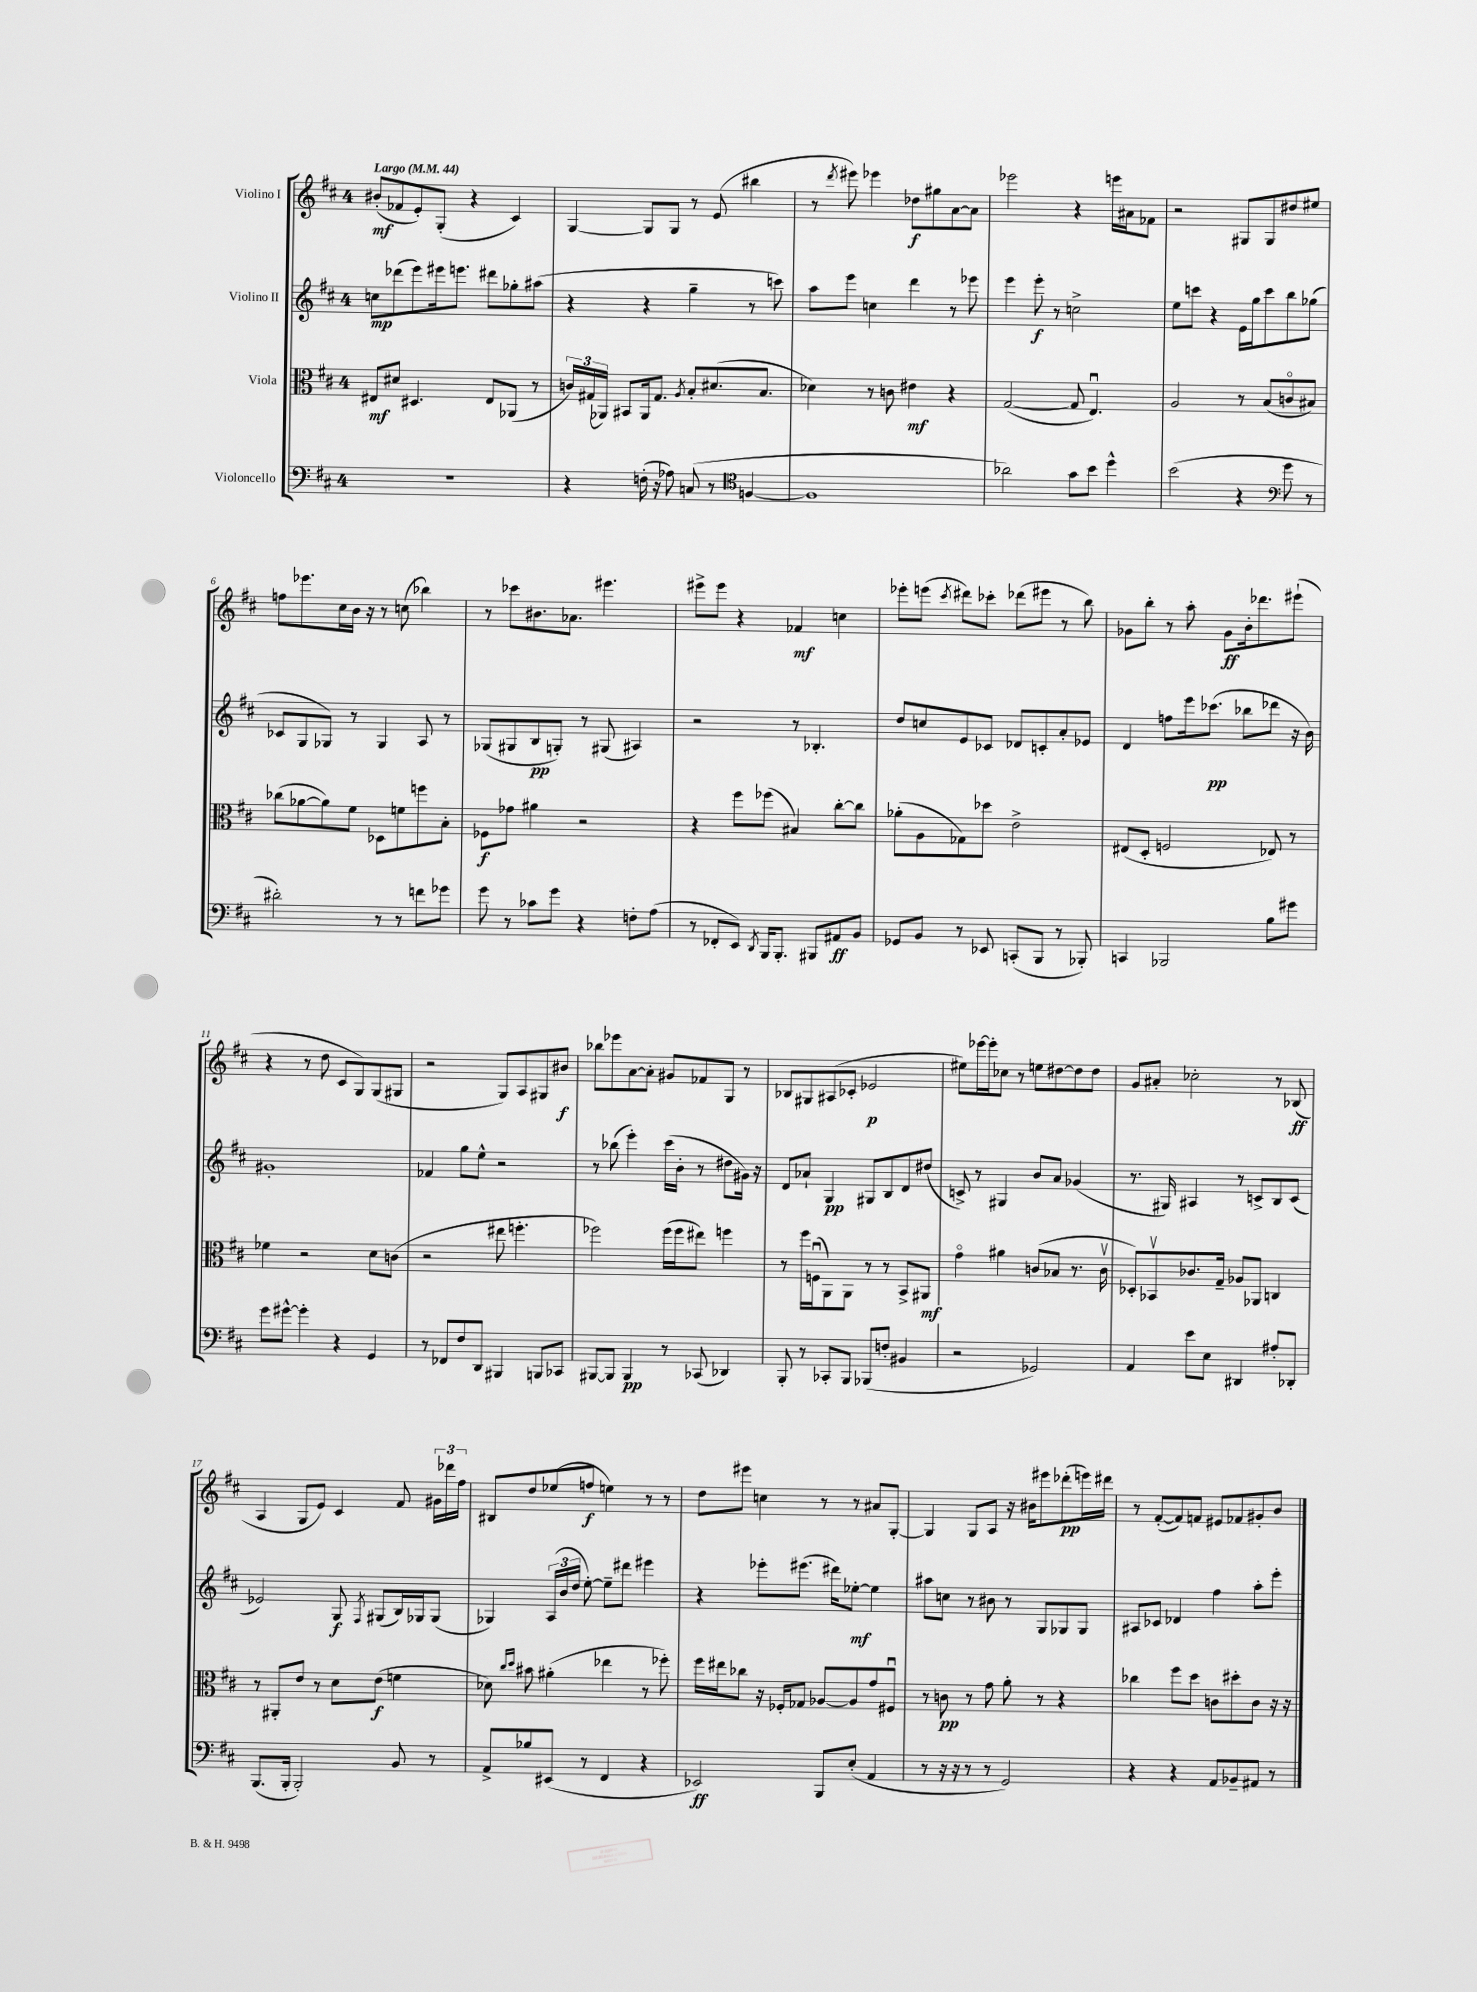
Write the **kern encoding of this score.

**kern	**kern	**kern	**kern
*staff4	*staff3	*staff2	*staff1
*clefF4	*clefC3	*clefG2	*clefG2
*k[f#c#]	*k[f#c#]	*k[f#c#]	*k[f#c#]
*M4/4	*M4/4	*M4/4	*M4/4
*MM44	*MM44	*MM44	*MM44
1r	8E#/L	8cc\L	(8b#'/L
.	8d#/J	(8ddd-\	8f-/
.	4.D#/	8eee\)	8e'/)
.	.	16eee#\k	(8G'/J
.	.	8.eee\J	.
.	.	.	4r
.	8E#/L	8ddd#\L	.
.	(8AA-/J	8gg-'\	4c#/)
.	8r	(8aa#\J	.
=	=	=	=
4r	24c/LL)	4r	[4G/
.	(24G#/	.	.
.	24AA-/JJ)	.	.
.	8BB#/L	.	.
(16F'\	16AA-/k	4r	8G/]L
16r	8.G#/J	.	.
8A-\)	.	.	8G/J
.	8qA/	.	.
(8C/	8B'/L	4gg~\	8r
8r	(8.d#/	.	(8e/
*clefC4	*	*	*
[4F/	.	8r	4bb#\
.	8.B/J	.	.
.	.	8ccc\)	.
=	=	=	=
1F]	4d-\)	8aa\L	8r
.	.	.	8qddd/
.	.	8eee\J	8eee#\)
.	8r	4cc\	4eee-\
.	8c\	.	.
.	4e#\	4ddd\	8dd-\L
.	.	.	8gg#\
.	4r	8r	[8a\
.	.	8eee-\	8a\]J
=	=	=	=
2a-\)	([2G/	4eee\	2eee-\
.	.	8eee'\	.
.	.	8r	.
8g\L	8G/]	2cc^\	4r
8b\J	4.Eu/)	.	.
4dd^^\	.	.	16eee\LL
.	.	.	16a#\J
.	.	.	8f-\J
=	=	=	=
(2b\	2A/	8ee\L	2r
.	.	8ccc\J	.
.	.	4r	.
4r	8r	16e\LL	8G#/L
.	.	16gg\J	.
.	(8B/L	8ccc\	8G#/
*clefF4	*	*	*
8g\	8co/	8bb\	8dd#/
8r	8B#/J)	(8gg-\J	8ee#/J
=	=	=	=
2d#'\)	(8cc-\L	8c-/L	8ff\L
.	[8a-\	8G/	8.eee-\
.	8a-\])	8G-/J)	.
.	.	.	16cc#\L
.	8f#\J	8r	16b\JJ
.	.	.	16r
8r	8D-\L	4G-/	8r
8r	8f\	.	(8cc\
8f\L	8ff\	8A/	4bb-\)
8g-\J	8B'\J	8r	.
=	=	=	=
8g\	8F-\L	(8G-/L	8r
8r	8g-\J	8G#/	8ccc-\L
8c-\L	4a#\	8B/	8.b#\
8g\J	.	8G'/J)	.
.	.	.	8.a-\J
4r	2r	8r	.
.	.	(8G#/	4.eee#\
8F'\L	.	4A#/)	.
(8A\J	.	.	.
=	=	=	=
8r	4r	2r	8eee#^\L
8FF-'/L	.	.	8eee#\J
8EE/J)	8ff#\L	.	4r
8qDD/	.	.	.
16BBB/LK	(8ff-\J	.	.
8.BBB'/J	.	.	.
.	4B#/)	8r	4f-/
8BBB#/L	.	4.B-'/	.
8AA#/	[8cc#'\L	.	4cc\
8BB/J	8cc#\]J	.	.
=	=	=	=
8GG-/L	(8a-'\L	8dd/L	8eee-'\L
8BB/J	8A\	8cc/	(8eee\J
.	.	.	8qccc#/
8r	8G-\)	8e/	8ddd#\L)
8EE-/	8dd-\J	8c-/J	8ccc-'\J
(8CC'/L	2e^\	8d-/L	(8ddd-\L
8BBB/J	.	8c'/	8eee#\J
8r	.	8a'/	8r
8BBB-'/)	.	8e-/J	8bb\)
=	=	=	=
4CC/	(8E#/L	4d/	8g-\L
.	8D'/J	.	8bb'\J
2BBB-/	2F/	8ff\L	8r
.	.	16eee\k	8aa'\
.	.	(8.ccc-\J	.
.	.	.	8g-\L
.	.	8bb-\L	16b'\k
.	.	.	8.ddd-\
8B\L	8E-/)	8ddd-\J	.
8g#\J	8r	16r	(8eee#`\J
.	.	16b\)	.
=	=	=	=
8g\L	4f-\	1g#'	4r
[8g#^^\J	.	.	.
4g#'\]	2r	.	8r
.	.	.	8dd\
4r	.	.	8c#/L
.	.	.	8G/)
4GG/	8d\L	.	(8G/
.	(8c\J	.	8G#/J
=	=	=	=
8r	2r	4f-/	2r
8FF-/L	.	.	.
8F#/	.	8gg\L	.
8DD/J	.	8ee^^\J	.
4BBB#/	8ee#\	2r	8G/L)
.	4.ff'\	.	8A/
8BBB/L	.	.	8G#/
8CC-/J	.	.	8b#/J
=	=	=	=
[8BBB#/L	2ff-\)	8r	8bb-\L
8BBB#/]J	.	(8bb-\	8eee-\
4BBB#/	.	4eee'\)	[8a\
.	.	.	8a'\]J
8r	(16ff-\LL	(16ccc#\LL	8g#/L
.	16ff-\J	16b'\JJ	.
(8CC-/	8ee#\J)	8r	8f-/
4DD-/)	4ff\	8dd#\L	8G/J
.	.	16g#\Jk)	8r
.	.	16r	.
=	=	=	=
8BBB'/	8r	8d/L	8B-/L
8r	16ff#\LL	8a-`/J	8G#/
.	(16Fu\J	.	.
8CC-'/L	8AA\)	4G/	(8A#/
8BBB/J	8AA\J	.	8c-'/J
(8BBB-/L	8r	8G#/L	2e-/
8F'/J	8r	8B/	.
4BB#/	8BB^/L	8d/	.
.	8AA#/J	(8dd#/J	.
=	=	=	=
2r	4go\	8c^/)	8ee#\L)
.	.	8r	[16eee-\L
.	.	.	16eee-'\]J
.	4a#\	4G#/	8cc-\J
.	.	.	8r
2GG-/)	(8c/L	8b/L	8ee\L
.	8B-/J	8a/J	[8dd#\
.	8.r	(4g-/	8dd#\]
.	.	.	8dd#\J
.	16cv\	.	.
=	=	=	=
4AA/	8D-'/L)	8.r	8g/L
.	8BB-v/	.	8a#'/J
.	.	16G#/)	.
8e\L	8.c-/	4A#/	2cc-'\
8E\J	.	.	.
.	16G~/Jk	.	.
4DD#/	8A-/L	8r	.
.	8AA-/J	8c^/L	.
8A#'/L	4C/	8B/	8r
8DD-'/J	.	(8c/J	(8B-/
=	=	=	=
(8.BBB/L	8r	2e-/)	4A/
.	8AA#'/L	.	.
16BBB'/Jk	.	.	.
2BBB'/)	8e/J	.	8G/L
.	8r	.	8e/J)
.	8d\L	8G/	4c#/
.	.	8qF#/	.
.	(8e\J	(8G#/L	.
8BB/	4f\	16B/L)	8f#/
.	.	16G-/J	.
8r	.	(8G-/J	24g#\LL
.	.	.	24ddd-\
.	.	.	24ff#\JJ
=	=	=	=
8AA^/L	8d-\)	4G-/)	8B#/L
.	16qqcc#/LL	.	.
.	16qqdd/JJ	.	.
8B-/	8b#\	.	8dd/
(8EE#/J	(4a#'\	(24A/LL	(8ee-/
.	.	24b/	.
.	.	24dd/JJ	.
8r	.	[8ee'\)	8ff/J
4FF#/	4ee-\	8ee~\]L	4ee\)
.	.	8ddd#\J	.
4r	8r	4eee#\	8r
.	8ff-'\)	.	8r
=	=	=	=
2EE-/)	16ff#\LL	4r	8dd\L
.	16ee#\J	.	.
.	8cc-\J	.	8eee#\J
.	16r	8eee-'\L	4cc\
.	16F-'/LK	.	.
.	8G-/J	(8.eee#\J	.
8BBB/L	[8A-/L	.	8r
.	.	16ddd#\LK)	.
(8E'/J	8A-/]	[8ee-'\J	8r
4AA/	8g/	4ee-\]	8a#/L
.	8F#u/J	.	[8G'/J
=	=	=	=
8r	8r	8aa#\L	4G/]
16r	8c\	8cc\J	.
16r	.	.	.
8r	8r	8r	8G/L
8r	8g\	8b#\	8A/J
2GG/)	8a'\	8r	16r
.	.	.	16b#\LK
.	8r	8G/L	8eee#\
.	4r	8G-/	(8ddd-'\
.	.	8G-/J	16eee\L)
.	.	.	16ddd#\JJ
=	=	=	=
4r	4cc-\	8A#/L	8r
.	.	8c-/J	([8f#'/L
4r	8ff#\L	4d-/	8f#/])
.	8dd\J	.	8f/J
8AA/L	8c\L	4ff#\	8e#/L
8BB-~/	8dd#'\	.	8f-/
8AA#/J	8c\J	8aa'\L	8g#'/
8r	16r	8eee'\J	8b/J
.	16r	.	.
==	==	==	==
*-	*-	*-	*-
